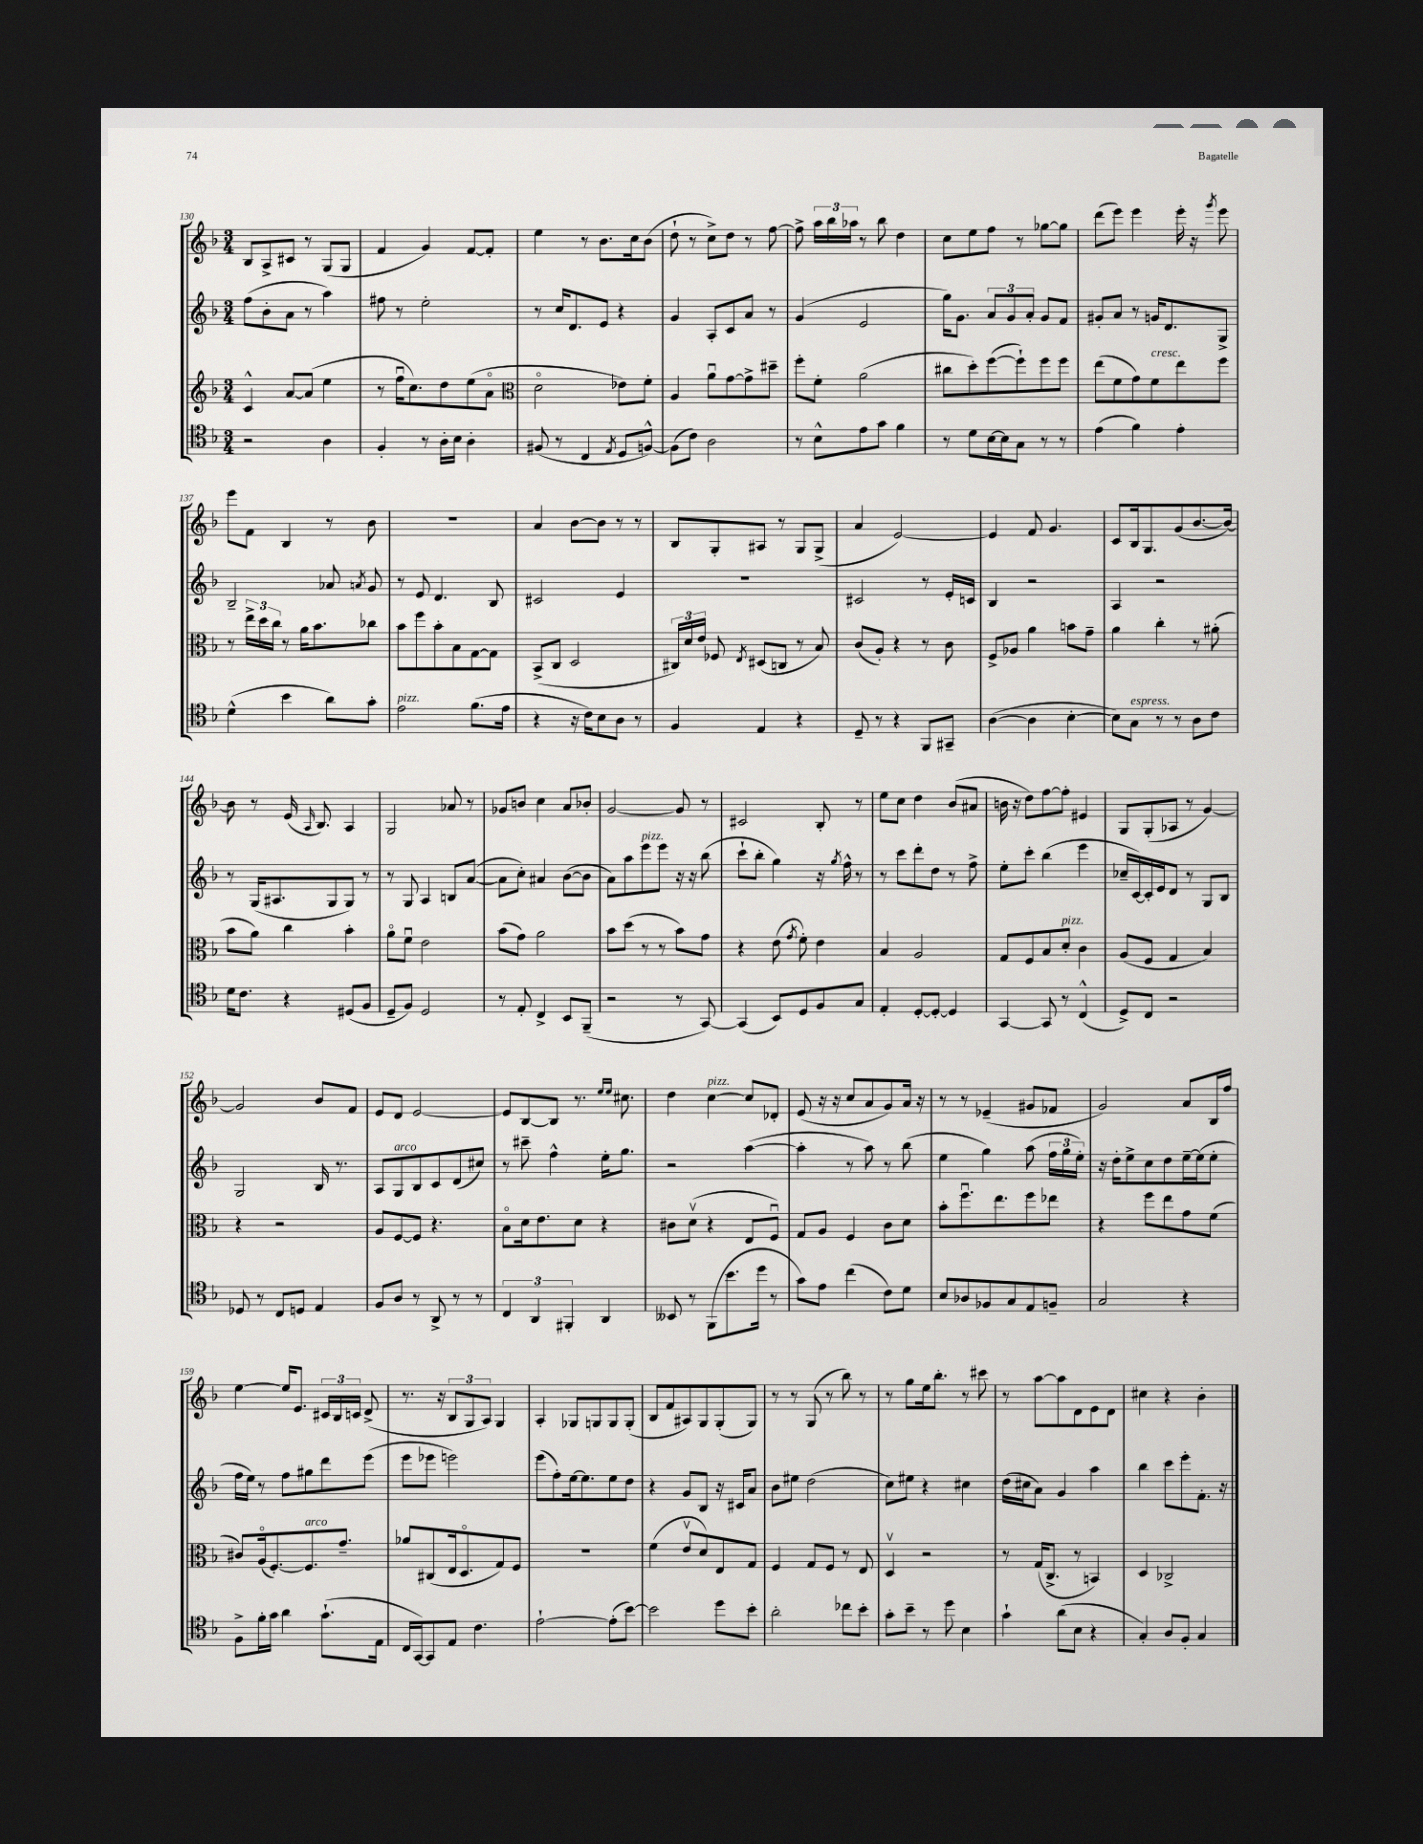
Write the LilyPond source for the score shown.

<<
\new StaffGroup <<
\new Staff = "s0" {
    \clef treble \key f \major \numericTimeSignature \time 3/4
    \autoBeamOff bes8[ a8-> cis'8] r8 g8[( g8] |
    f'4 g'4) f'8[~ f'8]-. |
    e''4 r8 bes'8.[ c''16 bes'8]( |
    d''8-! r8 c''8[->) d''8] r8 f''8~ |
    f''8-> \tuplet 3/2 { a''16[ bes''16 aes''16] } r8 bes''8 d''4 |
    c''8[ e''8 f''8] r8 ges''8[~ ges''8] |
    d'''8[( e'''8]) e'''4 e'''16-. r16 \acciaccatura { g'''8 } e'''8 |
    e'''8[ f'8] bes4 r8 bes'8 |
    R2. |
    a'4 bes'8[~ bes'8] r8 r8 |
    bes8[ g8-. ais8] r8 g8[ g8]->( |
    a'4 e'2~) |
    e'4 f'8 g'4. |
    c'8[ bes16 g8. g'8( bes'8.~ bes'16]~) |
    bes'8 r8 e'16( \grace { a16 } bes8.) a4 |
    g2 aes'8 r8 |
    ges'8[ b'8] c''4 a'8[ bes'8]-. |
    g'2~ g'8 r8 |
    cis'2 bes8-. r8 |
    e''8[ c''8] d''4 bes'8[( ais'8] |
    b'16 r16 d''8[) f''8~ f''8]-. eis'4 |
    g8[ g8-.( aes8] r8 g'4~) |
    g'2 bes'8[ f'8] |
    e'8[ d'8] e'2~ |
    e'8[ bes8~ bes8] r8. \grace { e''16[ e''16] } cis''8. |
    d''4 c''4~^\markup { \italic "pizz." } c''8[ des'8]-. |
    e'8( r16 r16 c''8[ a'8 g'8) a'16] r16 |
    r8 r8 ees'4--( gis'8[ fes'8] |
    g'2) a'8[ bes16 f''16] |
    e''4~ e''16[ e'8.] \tuplet 3/2 { cis'16[ bes16 c'16] } d'8->( |
    r8. r16 \tuplet 3/2 { bes8[ g8 a8]) } g4 |
    a4-. ges8[ g8 g8 g8]-.( |
    bes8[ f'8 ais8) g8 g8-.( g8]) |
    r8 r8 g8( r8 bes''8) r8 |
    r8 g''8[ e''16 bes''8.]-. r8 cis'''8 |
    r8 a''8[~ a''8 d'8 e'8 d'8] |
    cis''4 r4 bes'4-. \bar "|." |
}
\new Staff = "s1" {
    \clef treble \key f \major \numericTimeSignature \time 3/4
    \autoBeamOff f''8[( bes'8-. a'8] r8 a''4) |
    fis''8 r8 e''2-. |
    r8 c''16[ d'8. e'8] r4 |
    g'4 a8[-. c'8 a'8] r8 |
    g'4( e'2 |
    g''16[) g'8.] \tuplet 3/2 { a'8[ g'8 a'8]-. } g'8[ f'8] |
    gis'8[-. a'8] r8 g'16[ d'8. g8]-> |
    bes2-- aes'8 \acciaccatura { a'8 } g'8 |
    r8 e'8 d'4. bes8 |
    cis'2 e'4 |
    R2. |
    cis'2 r8 e'16[-. c'16] |
    bes4 r2 |
    a4 r2 |
    r8 g16[( ais8. g8 g8]) r8 |
    r8 g8 a4 b8[ a'8]~( |
    a'8[ c''8]-.) ais'4 bes'8[~( bes'8] |
    a'8[) a''8 e'''8^\markup { \italic "pizz." } e'''8] r16 r16 bes''8( |
    c'''8[-! bes''8]-. g''4) r16 \acciaccatura { g''8 } f''16-^ r8 |
    r8 c'''8[ d'''8-. d''8] r8 f''8-> |
    e''8[-. c'''8]-. bes''4( e'''4 |
    ces''16[-- c'16~) c'16-. e'16 d'8] r8 g8[ bes8] |
    g2 bes16 r8. |
    a8[ g8^\markup { \italic "arco" } bes8 c'8 d'8( cis''8]) |
    r8 cis'''8-- f''4-^ e''16[-. g''8.] |
    r2 a''4~( |
    a''4-. r8 a''8) r8 bes''8( |
    e''4 g''4) a''8( \tuplet 3/2 { f''16[ g''16 e''16]-.) } |
    r16 d''16[-. e''8-> c''8 d''8 e''16~-- e''16( e''8]-. |
    f''16[ e''16]) r8 f''8[ gis''8 d'''8 e'''8]( |
    e'''8[ ees'''8] e'''2) |
    e'''8[( f''8-.) e''16~ e''8. e''8 d''8] |
    r4 g'8[ bes8] r16 cis'16[ a'8] |
    bes'8[ eis''8] d''2( |
    c''8[) eis''8] r4 cis''4 |
    d''16[( cis''16 a'8]) g'4 a''4 |
    bes''4 c'''8[ e'''8-. f'8.]-. r16 \bar "|." |
}
\new Staff = "s2" {
    \clef treble \key f \major \numericTimeSignature \time 3/4
    \autoBeamOff c'4-^ a'8[~ a'8]( e''4 |
    r8 f''16[\downbow c''8.) d''8 e''8( a'8]\flageolet |
    \clef alto d'2\flageolet ees'8[) f'8]-. |
    a4 a'8[\downbow g'8~ g'8-> dis''8]-- |
    f''8[-. f'8]-. a'2( |
    cis''8[ d''8-.) f''8~( f''8-!) f''8 f''8] |
    e''8[( f'8 g'8) f'8^\markup { \italic "cresc." } e''8 f''8] |
    r8 \tuplet 3/2 { e''16[-> d''16 c''16] } r8 a'16[ bes'8. ces''8] |
    bes'8[ f''8 bes'8-. bes8 g8~ g8] |
    bes,8[->( c8] d2 |
    \tuplet 3/2 { cis16[) d'16 e'16] } fes8 \acciaccatura { e8 } dis8[( c8] r8 bes8) |
    c'8[( a8]-.) r4 r8 c'8 |
    f8[-> aes8] a'4 b'8[ g'8]-- |
    a'4 c''4-. r8 ais'8-.( |
    bes'8[ a'8]) c''4 bes'4-. |
    a'8[\flageolet f'8]\downbow e'2 |
    bes'8[( g'8]) a'2 |
    bes'8[ d''8]( r8 r8 bes'8[) g'8] |
    r4 e'8( \acciaccatura { g'8 } f'8-.) e'4 |
    bes4 a2 |
    g8[ f8 bes8 d'8]-.^\markup { \italic "pizz." } c'4 |
    a8[( f8] g4 bes4) |
    r4 r2 |
    a8[ f8~ f8] r4. |
    bes8[\flageolet d'16 e'8. d'8] r4 |
    cis'8[ d'8]\upbow( r4 e8[ f8]\downbow) |
    g8[ a8] f4 c'8[ d'8] |
    bes'8[-. f''8.\downbow e''8. f''8 ees''8] |
    r4 f''8[ e''8 g'8 f'8]( |
    cis'8[) a16\flageolet( f8.~-.) f8.^\markup { \italic "arco" } g'8.]-- |
    aes'8[ cis8( e16 d8.\flageolet g8) f8] |
    R2. |
    f'4( e'8[\upbow d'8) e8 g8] |
    f4 g8[ f8] r8 e8 |
    d4\upbow r2 |
    r8 g16[( c8.]-> r8 b,4) |
    d4 ces2-> \bar "|." |
}
\new Staff = "s3" {
    \clef tenor \key f \major \numericTimeSignature \time 3/4
    \autoBeamOff r2 a4 |
    f4-. r8 a16[-. bes16] a4-. |
    fis8( r8 c4 \acciaccatura { e8 } d8[ f8]~-^) |
    f8[( c'8]) a2 |
    r8 bes8[-^ e'8 g'8] f'4 |
    r8 d'8[ bes16~ bes16 g8] r8 r8 |
    e'4( f'4) e'4-. |
    d'4-^( bes'4 a'8[) g'8]-. |
    e'2^\markup { \italic "pizz." } f'8.[( e'16] |
    r4 r16 c'16[) bes8 a8] r8 |
    f4 e4 r4 |
    d8-- r8 r4 f,8[ gis,8]-- |
    a4~( a4 bes4~-. |
    bes8[) g8]^\markup { \italic "espress." } r8 r8 a8[ c'8] |
    d'16[ c'8.] r4 dis8[( f8] |
    d8[-- f8]) d2 |
    r8 e8-. c4-> bes,8[ f,8]--( |
    r2 r8 g,8~) |
    g,4( bes,8[) d8 f8 g8] |
    e4-. d8[~-. d8]~-. d4 |
    g,4~ g,8 r8 c4-^( |
    d8[->) c8] r2 |
    des8 r8 c8[ d8] e4 |
    f8[ a8] r8 a,8-> r8 r8 |
    \tuplet 3/2 { c4 a,4 fis,4-. } a,4 |
    beses,8 r8 f,8[( bes'8. d''16] r8 |
    g'8[) e'8] c''4( c'8[) d'8] |
    bes8[ aes8 fes8 g8 e8 f8]-- |
    g2 r4 |
    f8[-> f'16-. g'16] a'4 g'8.[-!( e16] |
    c16[ g,16~) g,8 e8] c'4. |
    e'2~-! e'8[-.( bes'8]~) |
    bes'2 d''8[ bes'8]-. |
    a'2-. ces''8[ bes'8]-. |
    g'8[-. bes'8]-- r8 d''8 bes4 |
    g'4-! a'8[( bes8] r4 |
    g4-.) a8[ f8]-. g4 \bar "|." |
}
>>
>>
\layout { \context { \Score currentBarNumber = #130 } }
